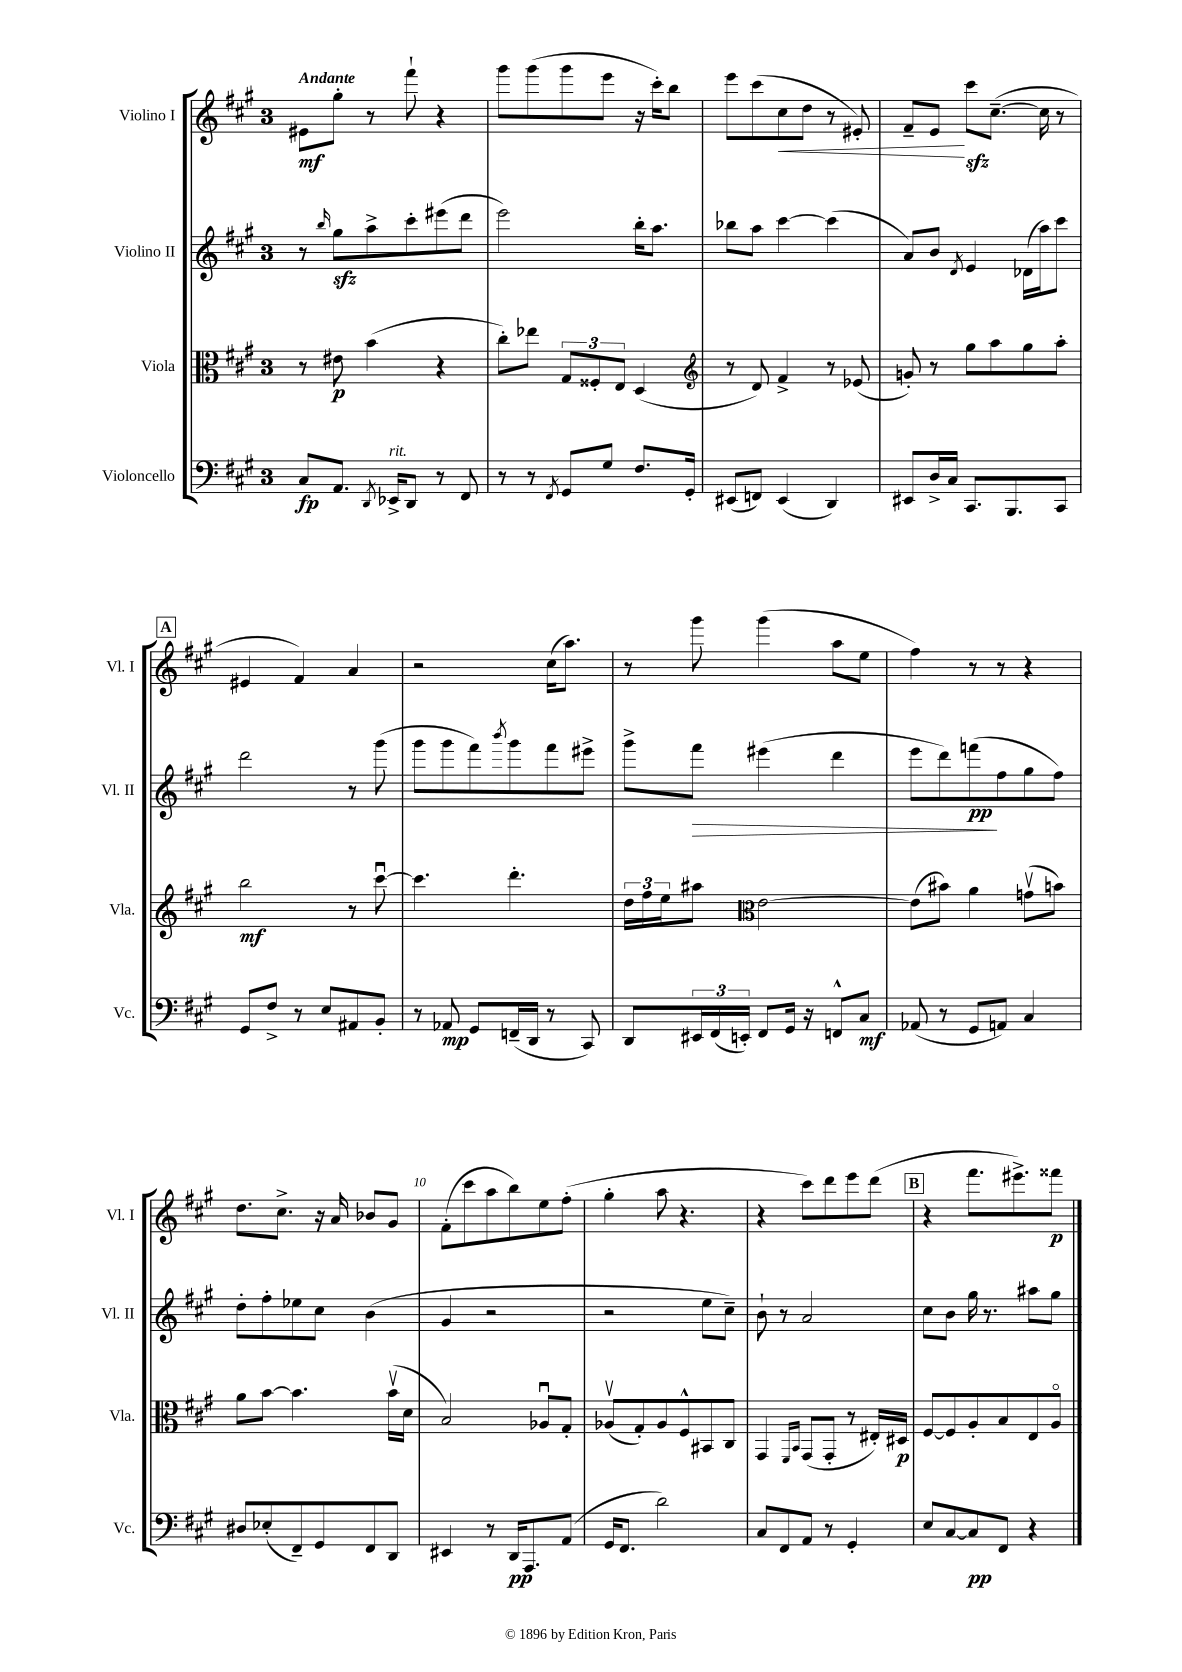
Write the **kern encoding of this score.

**kern	**kern	**kern	**kern
*staff4	*staff3	*staff2	*staff1
*clefF4	*clefC3	*clefG2	*clefG2
*k[f#c#g#]	*k[f#c#g#]	*k[f#c#g#]	*k[f#c#g#]
*M3/4	*M3/4	*M3/4	*M3/4
8C#/L	8r	8r	8e#\L
.	.	16qqbb/	.
8.AA/J	8e#\	8gg#\L	8gg#'\J
.	(4b\	8aa^\	8r
8qDD/	.	.	.
16EE-^/LK	.	.	.
8DD/J	.	8ccc#'\	8fff#`\
8r	4r	(8eee#\	4r
8FF#/	.	8ddd\J	.
=	=	=	=
8r	8cc#'\L)	2eee\)	8ggg#\L
8r	8ee-\J	.	(8ggg#\
8qFF#/	.	.	.
8GG#/L	12G#/L	.	8ggg#\
.	12F##'/	.	.
8G#/J	.	.	8eee\J
.	12E/J	.	.
8.F#/L	(4D/	16bb'\LK	16r
.	.	8.aa\J	16ccc#'\LK)
.	.	.	8bb\J
16GG#'/Jk	.	.	.
=	=	=	=
*	*clefG2	*	*
(8EE#/L	8r	8bb-\L	8eee\L
8FF/J)	8d/)	8aa\J	(8ccc#\
(4EE#/	4f#^/	[4ccc#\	8cc#\
.	.	.	8dd\J
4DD/)	8r	(4ccc#\]	8r
.	(8e-/	.	8e#'/)
=	=	=	=
8EE#/L	8g'/)	8a/L)	8f#~/L
16D^/L	8r	8b/J	8e/J
16C#/JJ	.	.	.
.	.	8qd/	.
8.CC#/L	8gg#\L	4e/	8ccc#\L
.	8aa\	.	([8.cc#~\J
8.BBB/	.	.	.
.	8gg#\	(16d-\LL	.
.	.	16aa\J)	16cc#\]
8CC#/J	8aa'\J	8ccc#\J	8r
=	=	=	=
8GG#/L	2bb\	2ddd\	4e#/
8F#^/J	.	.	.
8r	.	.	4f#/)
8E/L	.	.	.
8AA#/	8r	8r	4a/
8BB'/J	[8ccc#u\	(8ggg#\	.
=	=	=	=
8r	4.ccc#\]	8ggg#\L	2r
8AA-/	.	8ggg#\	.
8GG#/L	.	8fff#\)	.
.	.	8qbbb/	.
(16FF~/L	4.ddd'\	8ggg#\	.
16DD/JJ	.	.	.
8r	.	8fff#\	(16cc#\LK
.	.	.	8.aa\J)
8CC#/)	.	8eee#^\J	.
=	=	=	=
8DD/L	24dd\LL	8ggg#^\L	8r
.	24ff#\	.	.
.	24ee\J	.	.
24EE#/L	8aa#\J	8fff#\J	8ggg#\
(24FF#/	.	.	.
24EE'/JJ)	.	.	.
*	*clefC3	*	*
8FF#/L	[2e\	(4eee#\	(4ggg#\
16GG#/Jk	.	.	.
16r	.	.	.
8FF^^/L	.	4ddd\	8aa\L
8C#/J	.	.	8ee\J
=	=	=	=
(8AA-/	(8e\]L	8eee\L	4ff#\)
8r	8b#\J)	8ddd\)	.
8GG#/L	4a\	(8fff\	8r
8AA/J)	.	8ff#\	8r
4C#/	(8gv\L	8gg#\	4r
.	8b\J)	8ff#\J)	.
=	=	=	=
8D#/L	8a\L	8dd'\L	8.dd\L
(8E-'/	[8b\J	8ff#'\	.
.	.	.	8.cc#^\J
8FF#~/)	4.b\]	8ee-\	.
8GG#/	.	8cc#\J	16r
.	.	.	16a/
8FF#/	.	(4b\	8b-/L
8DD/J	(16bv\LL	.	8g#/J
.	16d\JJ	.	.
=	=	=	=
4EE#/	2B/)	4g#/	(8f#'\L
.	.	.	8ccc#\
8r	.	2r	8aa\
16DD/LK	.	.	8bb\)
8.AAA/	.	.	.
.	8A-u/L	.	8ee\
(8AA/J	8G#'/J	.	(8ff#'\J
=	=	=	=
16GG#/LK	(8A-v/L	2r	4gg#'\
8.FF#/J	.	.	.
.	8G#'/)	.	.
2d\)	8A-/	.	8aa\
.	8F#^^/	.	4.r
.	8BB#/	8ee\L	.
.	8C#/J	8cc#~\J)	.
=	=	=	=
8C#/L	4GG#/	8b`\	4r
8FF#/	.	8r	.
.	16qqFF#/LL	.	.
.	16qqBB/JJ	.	.
8AA/J	(8GG#/L	2a/	8ccc#\L)
8r	8GG#'/J	.	8ddd\
4GG#'/	8r	.	8eee\
.	16E#'/LL)	.	(8ddd\J
.	16D#/JJ	.	.
=	=	=	=
8E/L	[8F#/L	8cc#\L	4r
[8C#/	8F#/]	8b\J	.
8C#/]	8A'/	16gg#\	8.fff#\L
.	.	8.r	.
8FF#/J	8B/	.	.
.	.	.	8.eee#^\)
4r	8E/	8aa#\L	.
.	8Ao/J	8gg#\J	8fff##\J
==	==	==	==
*-	*-	*-	*-
